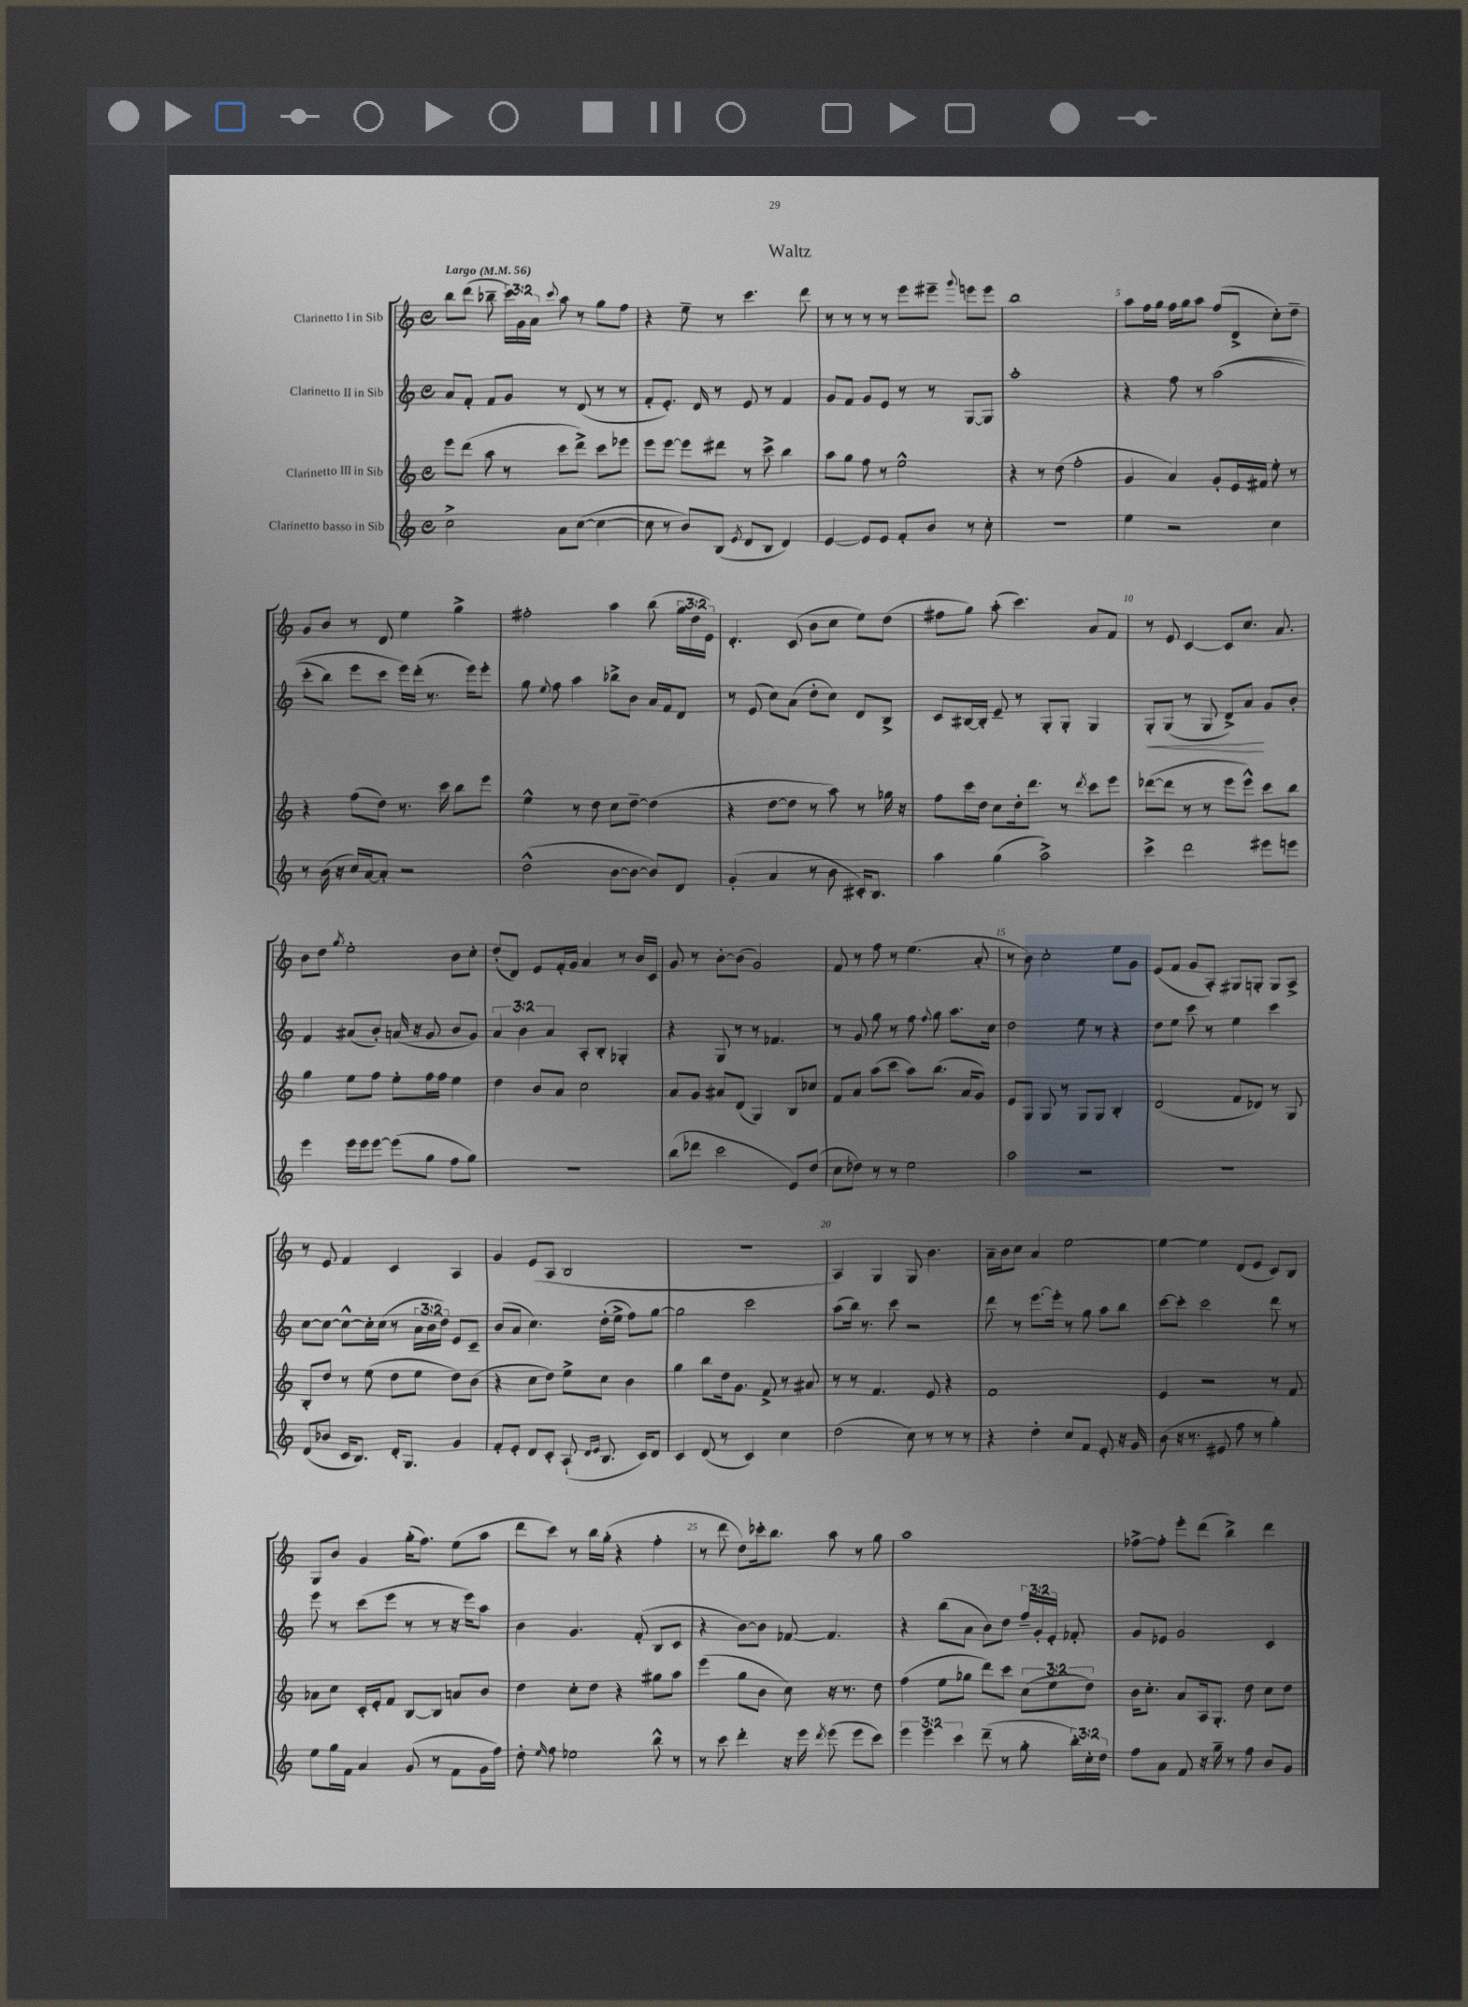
\header { title = "Waltz" }
<<
\new StaffGroup <<
\new Staff = "s0" \with { instrumentName = "Clarinetto I in Sib" } {
    \clef treble \key c \major \defaultTimeSignature \time 4/4 \override Staff.TupletNumber.text = #tuplet-number::calc-fraction-text \tempo "Largo" 4 = 56
    \autoBeamOff b''8[ d'''8]( bes''8-- \tuplet 3/2 { c'''16[) g'16 a'16] } \appoggiatura { c'''8 } a''8 r8 g''8[ f''8] |
    r4 e''8-- r8 c'''4. d'''8 |
    r8 r8 r8 r8 e'''8[ eis'''8]-- \appoggiatura { g'''8 } e'''8[ e'''8] |
    b''1 |
    a''8[ f''16 g''16] f''16[ g''16 a''8] f''8[( d'8]-> c''8[-.) d''8]-- |
    g'8[ b'8] r8 d'8 e''4 g''4-> |
    fis''2-. a''4 b''8( \tuplet 3/2 { g''16[ d''16 e'16]) } |
    d'4.-. c'8( b'8[ c''8] e''8[) d''8]( |
    fis''8[ g''8]) a''8-.( c'''4.) a'8[ f'8] |
    r8 e'8 c'4~ c'8[ c''8.] a'8. |
    b'8[ d''8] \acciaccatura { g''8 } e''2-. b'8[ c''8]-. |
    d''8[-.( d'8]) e'8[ f'16-. g'16] a'4 r8 b'16[ c'16] |
    g'8 r8 b'8[~-. b'8]( g'2) |
    f'8 r8 f''8 r8 e''4.( a'8-. |
    r8 b'8) c''2-. e''8[ g'8] |
    e'8[( f'8] g'8[ a8]-.) gis8[ g8]-. g8[ a8]-> |
    r8 e'8 f'4 c'4 a4 |
    g'4 e'8[( a8] b2 |
    r1 |
    a4) g4 g8 b'4. |
    a'16[-- b'16 c''8] a'4 e''2~ |
    e''4~ e''4 d'8[( e'8] c'8[) b8] |
    g8[ b'8] g'4 g''16[-.( f''8.]) e''8[( a''8] |
    d'''8[ c'''8]) r8 b''16[ g''16]-.( r4 f''4-. |
    r8 d'''8 d''8[) ces'''16-. b''8.] a''8 r8 g''8 |
    a''1 |
    fes''8[~-> fes''8]-. e'''8[-. d'''8]( b''4->) d'''4 \bar "|." |
}
\new Staff = "s1" \with { instrumentName = "Clarinetto II in Sib" } {
    \clef treble \key c \major \defaultTimeSignature \time 4/4 \override Staff.TupletNumber.text = #tuplet-number::calc-fraction-text
    \autoBeamOff a'8[ f'8]-. f'8[ g'8] r8 d'8( r8 r8 |
    f'8[-. e'8.]-.) d'16 r8 e'8 r8 f'4 |
    g'8[ f'8] g'8[ e'8] r8 r8 g8[~ g8] |
    a''1-. |
    r4 f''8 r8 a''2(\( |
    c'''8[-. b''8]) e'''8[ c'''8] e'''16[\) d'''16]-.( r8. e'''16[) e'''8]-. |
    g''8 \appoggiatura { e''8 } f''8 a''4 bes''8[-> b'8] a'16[ f'16 d'8] |
    r8 e'8( c''8[) a'8]( d''8[-. c''8]) d'8[ b8]-> |
    c'8[ bis16~ bis16]-. e'8-- r8 g8[-. g8]-. g4 |
    g8[-.\< g8]( r8 g8 d'8[->) a'8]\! g'8[ b'8]-. |
    f'4 ais'8[( b'8]-.) a'16( r16 g'8 b'8[ g'8]) |
    \tuplet 3/2 { a'4 b'4 a'4 } a8[-. b8]-. ges4-. |
    r4 g8 r8 r8 fes'4. |
    r8 g'8 g''8 r8 f''8 \appoggiatura { f''8 } g''8 a''8.[ c''16] |
    d''2 e''8 r8 r4 |
    d''8[ e''8] c'''8 r8 e''4 c'''4 |
    c''8[~ c''8]~ c''8[~-^ c''16-. c''16]( r8 \tuplet 3/2 { a'16[ b'16 d''16]) } e'8[ c'8]-- |
    b'8[( a'8] c''4.) d''16[-.( e''16]-> f''8[) g''8]~ |
    g''2 c'''2 |
    a''8[( b''16]) r8. c'''8 r2 |
    d'''8 r8 e'''8.[~ e'''16]-. r8 g''8 a''8[ b''8] |
    c'''8[~ c'''8]-. c'''2 d'''8 r8 |
    e'''8 r8 c'''8[( e'''8] r8 r8 r16 e'''16[) a''8] |
    b'4 g'4. f'8-.( b8[ c'8] |
    r4 b'8[~) b'8] fes'8~ fes'4. |
    r4 b''8[( a'8] b'8[) d''8] \tuplet 3/2 { f''16[-- g'16-. e'16]-. } fes'8-. |
    g'8[ ees'8] g'2 c'4 \bar "|." |
}
\new Staff = "s2" \with { instrumentName = "Clarinetto III in Sib" } {
    \clef treble \key c \major \defaultTimeSignature \time 4/4 \override Staff.TupletNumber.text = #tuplet-number::calc-fraction-text
    \autoBeamOff e'''8[ d'''8]( a''8 r8 c'''8[ d'''8]->) c'''8[ ees'''8] |
    e'''8[ e'''8]~ e'''8[ dis'''8] r8 c'''8-> b''4 |
    a''8[ g''8] f''8 r8 e''2-^ |
    r4 r8 d''8( f''2-. |
    g'4 a'4) g'8[-. e'16 fis'16] e''8-. r8 |
    r4 f''8[( d''8]) r8. c'''16 b''8[ e'''8] |
    e''4-^ r8 d''8 c''8[ d''8]~-- d''4( |
    r4 d''8[~ d''8] r8 a''8) r8 ges''16 r16 |
    f''8[ c'''16 d''16] c''8[ d''16-. d'''8.] r8 \acciaccatura { d'''8 } c'''8[ e'''8] |
    des'''8[~( des'''8] r8 r8 e'''8[ e'''8]-^) c'''8[ b''8] |
    g''4 e''8[ f''8] e''8[-. f''16 f''16] e''4 |
    d''4 b'8[ a'8] c''2 |
    a'8[ g'8] ais'8[ d'8]( g4) b8[ ces''8] |
    f'8[ a'8] a''8[( c'''8] a''8[) b''8.]( a'16[ g'8]) |
    e'8[ g8] g8 r8 g8[ g8] b4-. |
    d'2( f'8[ des'8]) r8 g8 |
    b8[-. d''8] r8 e''8( d''8[ e''8] d''8[) b'8]( |
    r4 c''8[ d''8]) e''8[-> c''8] b'4 |
    g''4 b''8[ d''16 g'8.] f'8-> r8 ais'8 |
    r8 r8 f'4. e'8 r4 |
    f'1 |
    e'4 r2 r8 f'8 |
    aes'8[ c''8] c'16[-. e'16-. f'8] b8[~ b8] a'8[ b'8] |
    d''4 c''8[-. d''8] r4 gis''8[ a''8] |
    e'''4( g''8[ b'8] c''8) r16 r8. d''8 |
    f''4( e''8[ ges''8] d'''8[) c'''8] \tuplet 3/2 { c''8[( e''8 d''8]) } |
    b'16[ c''8.]-. a'8[ a16 g8.]-. d''8 c''8[ d''8] \bar "|." |
}
\new Staff = "s3" \with { instrumentName = "Clarinetto basso in Sib" } {
    \clef treble \key c \major \defaultTimeSignature \time 4/4 \override Staff.TupletNumber.text = #tuplet-number::calc-fraction-text
    \autoBeamOff c''2-> a'8[ c''8]~( c''4~ |
    c''8 r8 b'8[) b8]( \acciaccatura { e'8 } d'8[ b8] d'4) |
    e'4~ e'8[ e'8] f'8[-. b'8] r8 c''8-. |
    R1 |
    e''4 r2 c''4 |
    r8 b'16( r16 c''16[) a'16~ a'8]-. r2 |
    d''2-^( b'8[~ b'8]~ b'8[) d'8] |
    g'4-.( a'4 r8 b'8 cis'16[-.) b8.] |
    a''4 g''4( a''2->) |
    c'''4-> d'''2 eis'''8[ e'''8] |
    e'''4 e'''16[ e'''16 e'''8]~ e'''8[( g''8] f''8[ g''8]) |
    R1 |
    b''8[( des'''8] c'''2 e'8[) d''8]( |
    c''8[ des''8]) r8 r8 e''2 |
    a''2 r2 |
    R1 |
    d'8[( bes'8] c'16[ b8.]) d'16[-. g8.] g'4 |
    f'8[-. e'8]-. d'8[ c'8]-. a8-!( \grace { d'16[ e'16] } b8. c'16[) d'8] |
    c'4 d'8( r8 c'4) c''4 |
    d''2( c''8) r8 r8 r8 |
    r4 d''4-. c''8[ f'8] e'8-. r16 g'16 |
    b'8( r16 r8. eis'8 f''8 r8 g''4-.) |
    e''8[ g''16 f'16] a'4 g'8( r8 f'8[ g'16 f''16]) |
    d''8-. \grace { e''16 } f''8 ees''2 b''8-^ r8 |
    r8 c'''8 d'''4-. r16 e'''16 \acciaccatura { d'''8 } e'''8( e'''8[ c'''8]) |
    \tuplet 3/2 { e'''4 e'''4 c'''4 } d'''8--( r8 g''8-. \tuplet 3/2 { b''16[-.) c''16-. d''16] } |
    f''8[ a'8] f'8 r16 g''16-- r8 f''8 b'8[ g'8] \bar "|." |
}
>>
>>
\layout { \context { \Score \override BarNumber.break-visibility = ##(#f #t #t) barNumberVisibility = #(every-nth-bar-number-visible 5) } }
